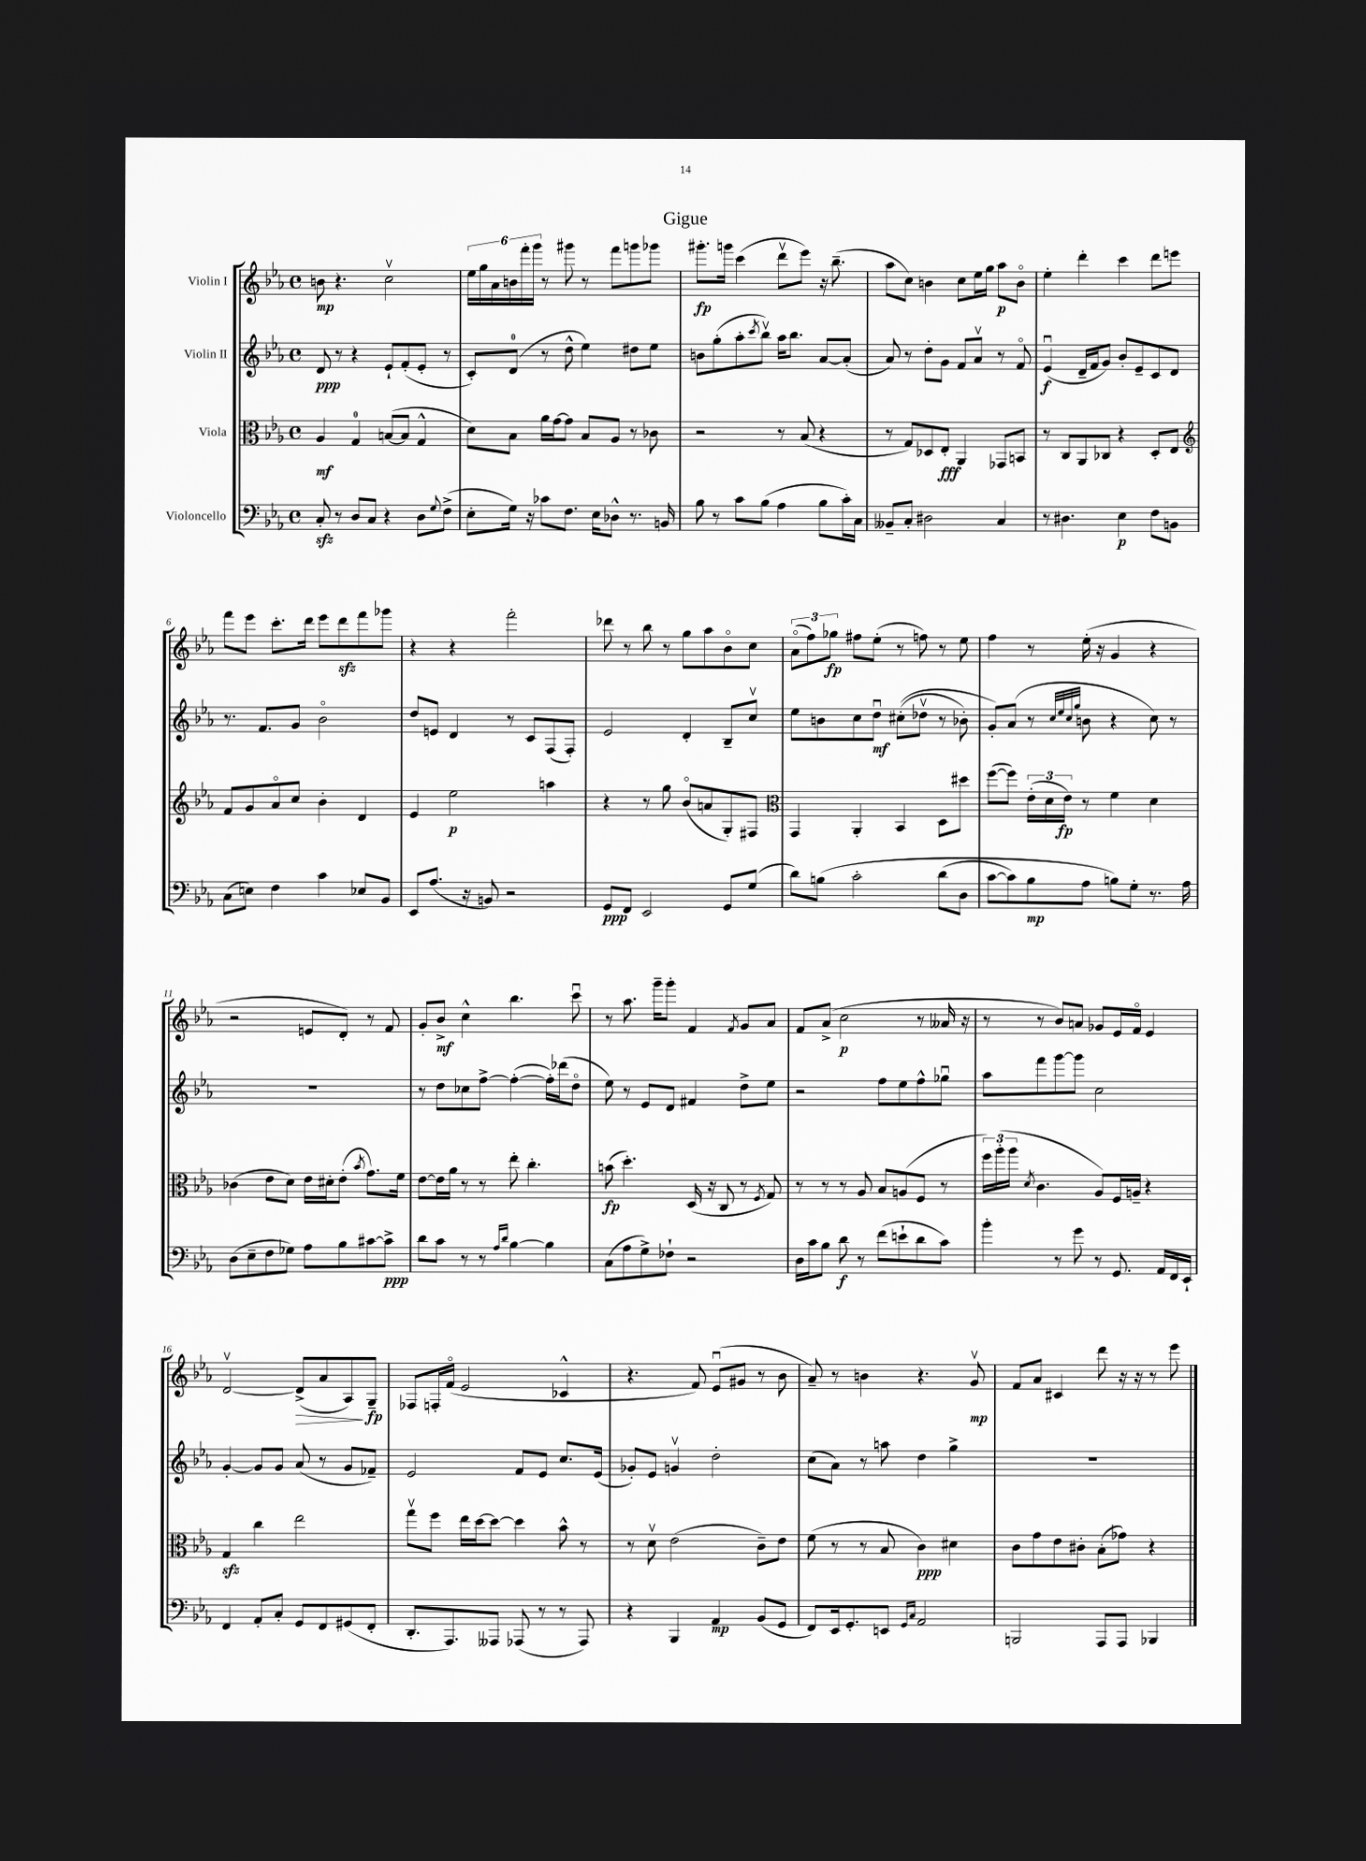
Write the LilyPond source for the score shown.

\header { title = "Gigue" }
<<
\new StaffGroup <<
\new Staff = "s0" \with { instrumentName = "Violin I" } {
    \clef treble \key ees \major \defaultTimeSignature \time 4/4
    b'8\mp r4. c''2\upbow |
    \tuplet 6/4 { ees''16 g''16 aes'16 b'16 f'''16-. g'''16 } r8 gis'''8 r8 f'''8 g'''8 ges'''8 |
    gis'''8.-.\fp g'''16 c'''4( d'''8\upbow ees'''8) r16 bes''8.--( |
    aes''8 c''8) b'4 c''8 ees''16 g''16 aes''8\p b'8\flageolet |
    ees''4-. d'''4-. c'''4 d'''8 e'''8 |
    f'''8 ees'''8 c'''8.-. d'''16 ees'''8 d'''8\sfz f'''8 ges'''8 |
    r4 r4 f'''2-. |
    des'''8 r8 bes''8 r8 g''8 aes''8 bes'8\flageolet c''8 |
    \tuplet 3/2 { aes'8\flageolet( f''8) ges''8\fp } fis''8 ees''8-.( r8 f''8) r8 ees''8 |
    f''4 r8 ees''16-.( r16 g'4 r4 |
    r2 e'8 d'8-.) r8 f'8 |
    g'8-. bes'8->\mf c''4-^ bes''4. c'''8\downbow |
    r8 aes''8. g'''16-- g'''8-. f'4 \acciaccatura { f'8 } g'8 aes'8 |
    f'8 aes'8->( c''2\p r8 aeses'16 r16 |
    r8 r8 bes'8) a'8 ges'8 ees'16 f'16\flageolet ees'4 |
    d'2~\upbow d'8->\>( aes'8 aes8\!) g8--\fp |
    fes8 f16-. f'16\flageolet( ees'2 ces'4-^ |
    r4. f'8) ees'8\downbow( gis'8 r8 bes'8 |
    aes'8--) r8 b'4 r4. g'8\upbow\mp |
    f'8 aes'8 cis'4 d'''8 r16 r16 r8 ees'''8 \bar "|." |
}
\new Staff = "s1" \with { instrumentName = "Violin II" } {
    \clef treble \key ees \major \defaultTimeSignature \time 4/4
    d'8\ppp r8 r4 ees'8-! f'8-.( ees'8-. r8 |
    c'8-.) d'8-0( r8 d''8-^ ees''4) dis''8 ees''8 |
    b'8 g''8-.( aes''8-. \acciaccatura { c'''8 } bes''8\upbow) aes''16 bes''8. aes'8~ aes'8-.( |
    aes'8) r8 d''8-. g'8 f'8 aes'8\upbow r8 f'8\flageolet |
    ees'4\downbow\f( d'16-- f'16 g'8) bes'8-. ees'8-- c'8 d'8 |
    r8. f'8. g'8 bes'2\flageolet |
    d''8 e'8 d'4 r8 c'8 f8( f8-.) |
    ees'2 d'4-. bes8-- c''8\upbow |
    ees''8 b'8 c''8 d''8\downbow\mf cis''8-.(\( des''8\upbow r8 bes'8-.) |
    g'8-.\) aes'8( r8 \grace { c''32 ees''32 c''32 g''32 } b'8 r4 c''8) r8 |
    R1 |
    r8 d''8 ces''8 f''8~-> f''4~-.( f''16-.) des'''16( d''8\flageolet |
    ees''8) r8 ees'8 d'8 fis'4 d''8-> ees''8 |
    r2 f''8 ees''8 f''8-^ ges''8\downbow |
    aes''8 f'''8 g'''8~ g'''8 c''2 |
    g'4~-. g'8 g'8 aes'8( r8 g'8 fes'8--) |
    ees'2 f'8 ees'8 c''8. ees'16( |
    ges'8-.) ees'8 g'4\upbow d''2-. |
    c''8( aes'8) r8 a''8 d''4 g''4-> |
    R1 \bar "|." |
}
\new Staff = "s2" \with { instrumentName = "Viola" } {
    \clef alto \key ees \major \defaultTimeSignature \time 4/4
    aes4\mf g4-0 b8~( b8 g4-^ |
    d'8) bes8 aes'16 g'16~ g'8 bes8 aes8 r8 ces'8 |
    r2 r8 bes8( r4 |
    r8 g8) des8 ees8-.\fff aes,4 ges,8 b,8 |
    r8 c8 aes,8 ces8 r4 d8-. ees8 |
    \clef treble f'8 g'8 aes'8\flageolet c''8 bes'4-. d'4 |
    ees'4 ees''2\p a''4 |
    r4 r8 g''8 bes'8\flageolet( a'8 g8-.) fis8 |
    \clef alto g,4 aes,4-. bes,4 d8 dis''8 |
    f''8~( f''8) \tuplet 3/2 { ees'16-.( d'16 ees'16\fp) } r8 f'4 d'4 |
    ces'4( ees'8 d'8) ees'16 dis'16-. ees'8-.( \acciaccatura { bes'8 } g'8.) f'16 |
    ees'8~ ees'16 aes'16 r8 r8 ees''8-. c''4.-. |
    b'8\fp( d''4.-.) d16( r16 c8 r8 \acciaccatura { f8 } g8) |
    r8 r8 r8 aes8 bes8 a8( f8 r8 |
    \tuplet 3/2 { f''16) aes''16-.( aes''16 } \acciaccatura { d'8 } c'4. aes8) f16 a16-- r4 |
    g4\sfz c''4 ees''2 |
    g''8\upbow f''8 ees''16 d''16~ d''8~ d''4 bes'8-^ r8 |
    r8 d'8\upbow ees'2( c'8--) ees'8 |
    f'8( r8 r8 bes8 c'4\ppp) dis'4 |
    c'8 g'8 ees'8 cis'8-. bes8-.( ges'8) r4 \bar "|." |
}
\new Staff = "s3" \with { instrumentName = "Violoncello" } {
    \clef bass \key ees \major \defaultTimeSignature \time 4/4
    c8-.\sfz r8 d8 c8 r4 d8 \appoggiatura { g8 } f8->( |
    ees8-. g16) r16 ces'8 f8. ees16 des8-^ r8. b,16 |
    bes8 r8 c'8 bes8( aes4 bes8 c'16-.) c16 |
    beses,8-- c8-. dis2 c4 |
    r8 dis4. ees4\p f8 b,8 |
    c8( e8) f4 c'4 ees8 bes,8 |
    ees,8 aes8.( r16 b,8) r2 |
    g,8\ppp f,8 ees,2 g,8 g8( |
    d'8) b8\( c'2-. d'8( d8 |
    c'8~ c'8) bes8\mp aes8 b8\) g8-. r8. aes16 |
    d8( ees8-- f8 ges8) aes8 bes8 cis'8~ cis'8->\ppp |
    d'8 c'8 r8 r8 \grace { aes16 d'16 } bes4~ bes4 |
    c8( aes8 g8->) fes8-! r2 |
    d16 c'16 bes8 d'8\f r8 f'8( e'8-! d'8 c'8) |
    bes'4-. r8 g'8 r8 g,8. aes,16 f,16 ees,16-! |
    f,4 aes,8-. c8-. g,8 f,8 gis,8( f,8-. |
    d,8.-. aes,,8.) aeses,,8 aes,,8( r8 r8 aes,,8) |
    r4 bes,,4 aes,4\mp bes,8( g,8 |
    f,8) ees,16 g,8.-. e,8 \grace { g,16 c16 } aes,2 |
    b,,2 aes,,8 aes,,8 bes,,4 \bar "|." |
}
>>
>>
